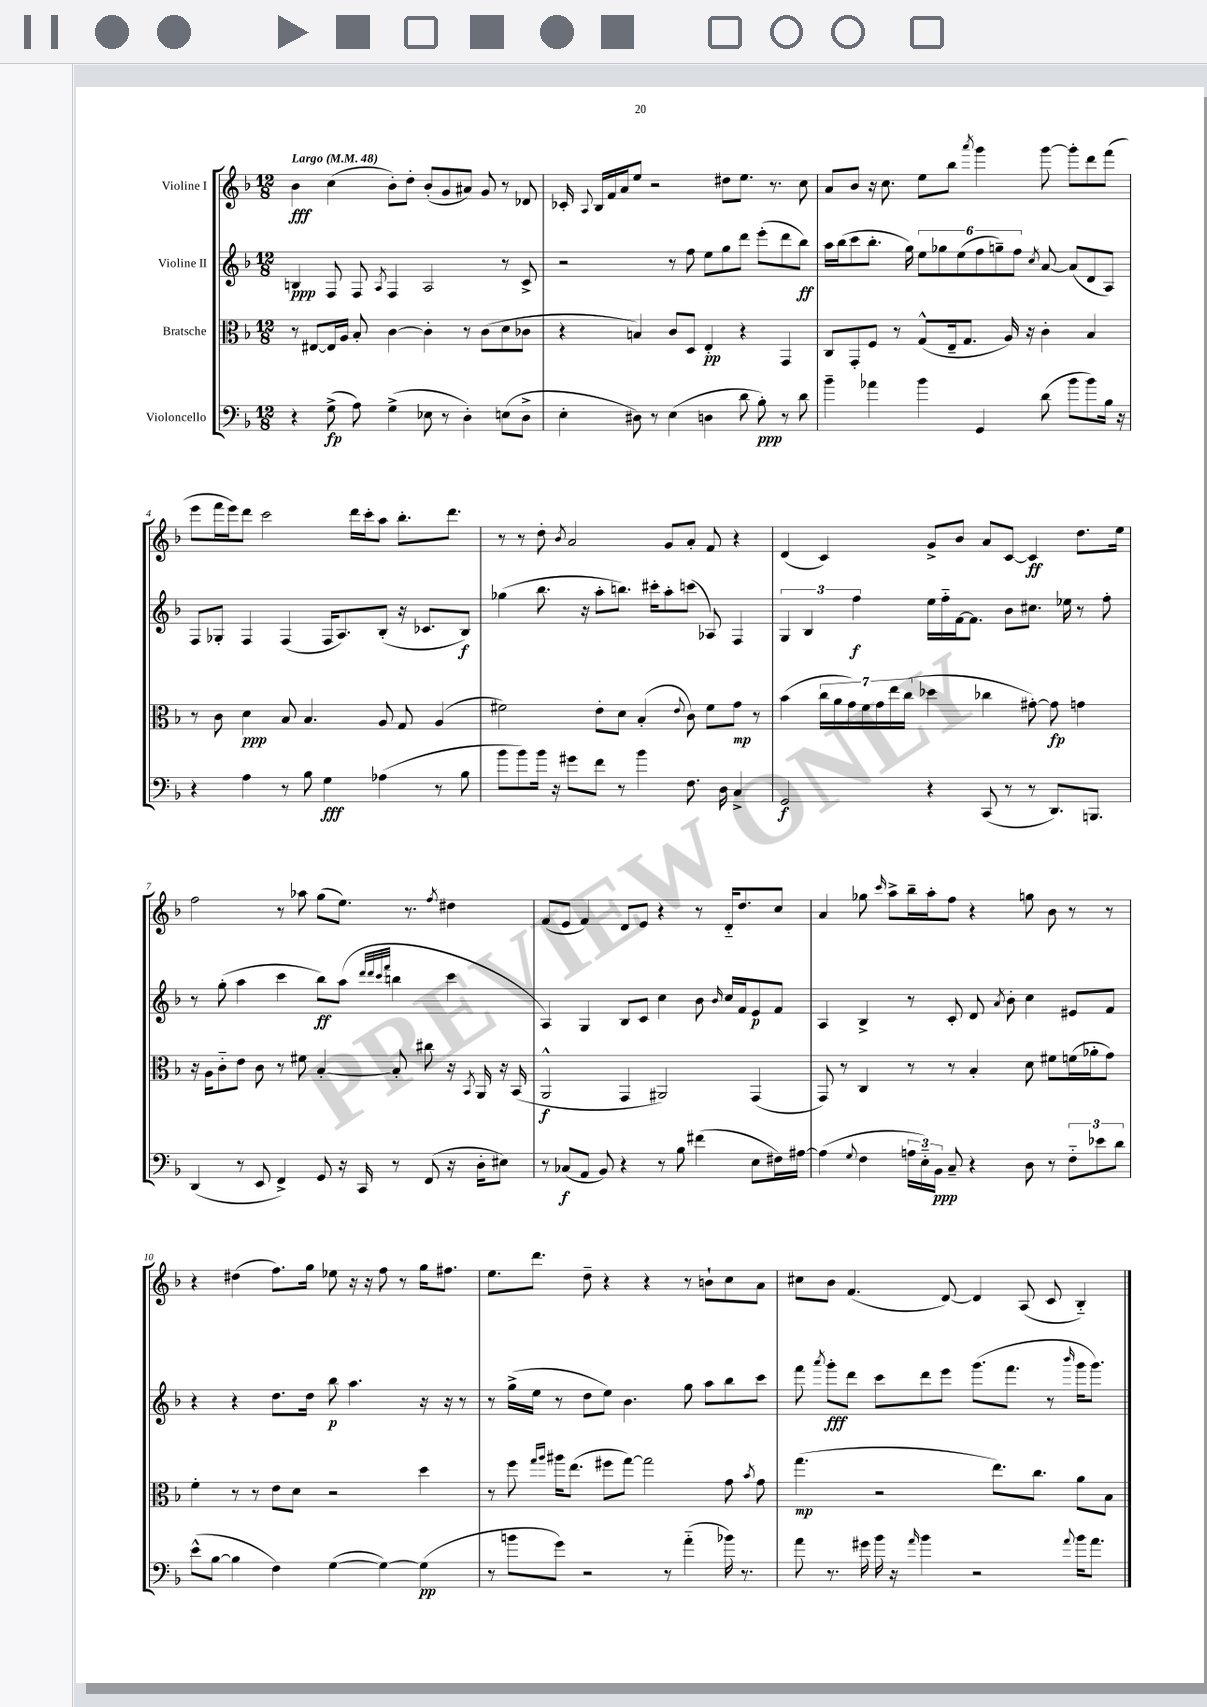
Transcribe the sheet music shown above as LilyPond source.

<<
\new StaffGroup <<
\new Staff = "s0" \with { instrumentName = "Violine I" } {
    \clef treble \key f \major \numericTimeSignature \time 12/8 \tempo "Largo" 4 = 48
    \autoBeamOff bes'4\fff c''4( bes'8[-.) d''8]-. bes'8[-.( g'8 ais'8]) g'8 r8 des'8 |
    ces'16-. \appoggiatura { a8 } bes16[ f'16 a'16 e''8] r2 dis''8[ e''8.] r8. c''8 |
    a'8[ bes'8] r16 c''8. e''8[ bes''8] \acciaccatura { a'''8 } g'''4 g'''8~ g'''8[-. d'''8 f'''8]( |
    e'''8[ f'''16 e'''16) d'''8] c'''2 d'''16[ c'''16-. a''8] bes''8.[-. d'''8.] |
    r8 r8 d''8-. \acciaccatura { bes'8 } a'2 g'8[ a'8]-. f'8 r4 |
    d'4( c'4) g'8[-> bes'8] a'8[ c'8]~ c'4\ff d''8.[ e''16] |
    f''2 r8 aes''8 g''8[( e''8.]) r8. \acciaccatura { f''8 } dis''4 |
    f'8[( e'8] f'4) d'8[ e'8] r4 r8 d'16[-_ d''8. c''8] |
    a'4 ges''8 \grace { c'''16 } a''8[-> bes''16-- a''16-. f''8] r4 g''8 bes'8 r8 r8 |
    r4 dis''4( f''8.[) g''16] ees''8 r16 r16 f''8 r8 g''16[ fis''8.] |
    e''8.[ d'''8.] d''8-- r4 r4 r8 b'8[-! c''8 a'8] |
    cis''8[ bes'8] f'4.( d'8~) d'4 a8( c'8 bes4-_) \bar "|." |
}
\new Staff = "s1" \with { instrumentName = "Violine II" } {
    \clef treble \key f \major \numericTimeSignature \time 12/8
    \autoBeamOff b4\ppp f8 f8 \acciaccatura { a8 } f4 a2 r8 c'8-> |
    r2 r8 f''8 e''8[ g''8 d'''8] e'''8[-.( d'''8 bes''8]\ff) |
    a''16[ bes''16( c'''8 bes''8.]-. g''16) \tuplet 6/4 { e''8[ ges''8 e''8( f''8 g''8--) f''8] } \acciaccatura { c''8 } a'8~ a'8[( d'8 a8]) |
    f8[ ges8]-. f4 f4( f16[ a8.) bes8]-.( r16 ces'8.[ bes8]\f) |
    ges''4( bes''8. r16 a''8[-. b''8.]) cis'''16[-. a''8-. c'''8]( aes8) f4 |
    \tuplet 3/2 { g4 bes4 f''4\f } e''16[ f''16-_ f'16~ f'8.] bes'8[ cis''8.] ees''16 r8 f''8-. |
    r8 g''8-.( a''4 c'''4 bes''8[\ff) a''8]( \grace { d'''32[ d'''32 c'''32 f'''32] } b''4 c'''4 |
    a4) g4 bes8[ c'8] c''4 bes'8 \grace { bes'16 } c''16[ f'16 e'8\p f'8] |
    a4 bes4-> r8 c'8-. d'8 \acciaccatura { a'8 } bes'8-. c''4 eis'8[ f'8] |
    r4 r4 d''8.[ d''16] bes''8\p a''4. r16 r16 r8 |
    r8 g''16[->( e''16] r8 d''8[ e''8]) bes'4. g''8 a''8[ bes''8 c'''8] |
    f'''8 \acciaccatura { a'''8 } g'''8[-.\fff d'''8] c'''8[ d'''8 e'''8] g'''8.[( f'''8.] r8 \grace { bes'''16 } g'''16[ g'''8.]) \bar "|." |
}
\new Staff = "s2" \with { instrumentName = "Bratsche" } {
    \clef alto \key f \major \numericTimeSignature \time 12/8
    \autoBeamOff r8 eis8[~ eis16 a16] bes8-. c'4~ c'4-. r8 c'8[( d'8 ces'8] |
    r4 b4) c'8[ d8] e4-.\pp r4 g,4 |
    c8[ g,8-. f8] r8 g8[-^( e16-- g8.] a16) r16 c'4-. bes4 |
    r8 c'8 d'4\ppp bes8 bes4. a8 g8 a4( |
    fis'2) e'8[-. d'8] bes4-.( \appoggiatura { e'8 } c'8) fis'8[ g'8]\mp r8 |
    bes'4( \tuplet 7/4 { c''16[ a'16 g'16) f'16 g'16 e''16 c''16]( } des''4 ces''4 gis'8~-.) gis'8\fp g'4 |
    r16 a16[ c'8-_ e'8] c'8 r8 fis'8 bes4~-. bes8-. cis''8 r16 \acciaccatura { bes,8 } a,16 r16 bes,16( |
    a,2-^\f g,4 ais,2) g,4( |
    g,8) r8 c4 r8 r8 bes4-. d'8 fis'8[ f'16( aes'16-. g'8]) |
    f'4-. r8 r8 e'8[ d'8] r2 d''4 |
    r8 f''8 \grace { g''16[ a''16] } ais''16[ e''8.]( fis''8[ g''8]~) g''2 g'8 \acciaccatura { bes'8 } g'8 |
    g''4.\mp( r2 e''8.[) c''8.] a'8[ bes8] \bar "|." |
}
\new Staff = "s3" \with { instrumentName = "Violoncello" } {
    \clef bass \key f \major \numericTimeSignature \time 12/8
    \autoBeamOff r4 g8->\fp( a8) g4->( ees8 r8 d4-.) e8[( d8]-> |
    e4-. dis8) r8 e4( d4 d'8 bes8-.\ppp) r8 d'8 |
    bes'4-- aes'4 bes'4 g,4 d'8( bes'8[ bes'8) bes16] r16 |
    r4 a4 r8 bes8 g4\fff aes4( r8 bes8 |
    bes'8[ bes'8) bes'16] r16 gis'8[ f'8] r8 bes'4 f8. d16 c4-> |
    g,2\f r4 c,8( r8 r8 d,8.[) b,,8.] |
    d,4( r8 e,8 f,4->) g,8 r16 c,16 r8 f,8( r16 d16[-. eis8]) |
    r8 ces8[\f( a,8] bes,8) r4 r8 bes8 fis'4( e8[ fis16) ais16]~ |
    ais4( \appoggiatura { g8 } f4 \tuplet 3/2 { a16[ e16-_) bes,16]\ppp } c8-- r4 d8 r8 \tuplet 3/2 { f8[-_ ees'8 d'8] } |
    e'8[-^( bes8]~ bes4 f4) g4~( g4~) g4\pp( |
    r8 b'8[ g'8]) r2 r8 a'4-_( bes'16) r8. |
    a'8 r8. gis'16 bes'16 r16 \grace { a'16 } bes'4 r2 \appoggiatura { a'8 } bes'16[ a'8.] \bar "|." |
}
>>
>>
